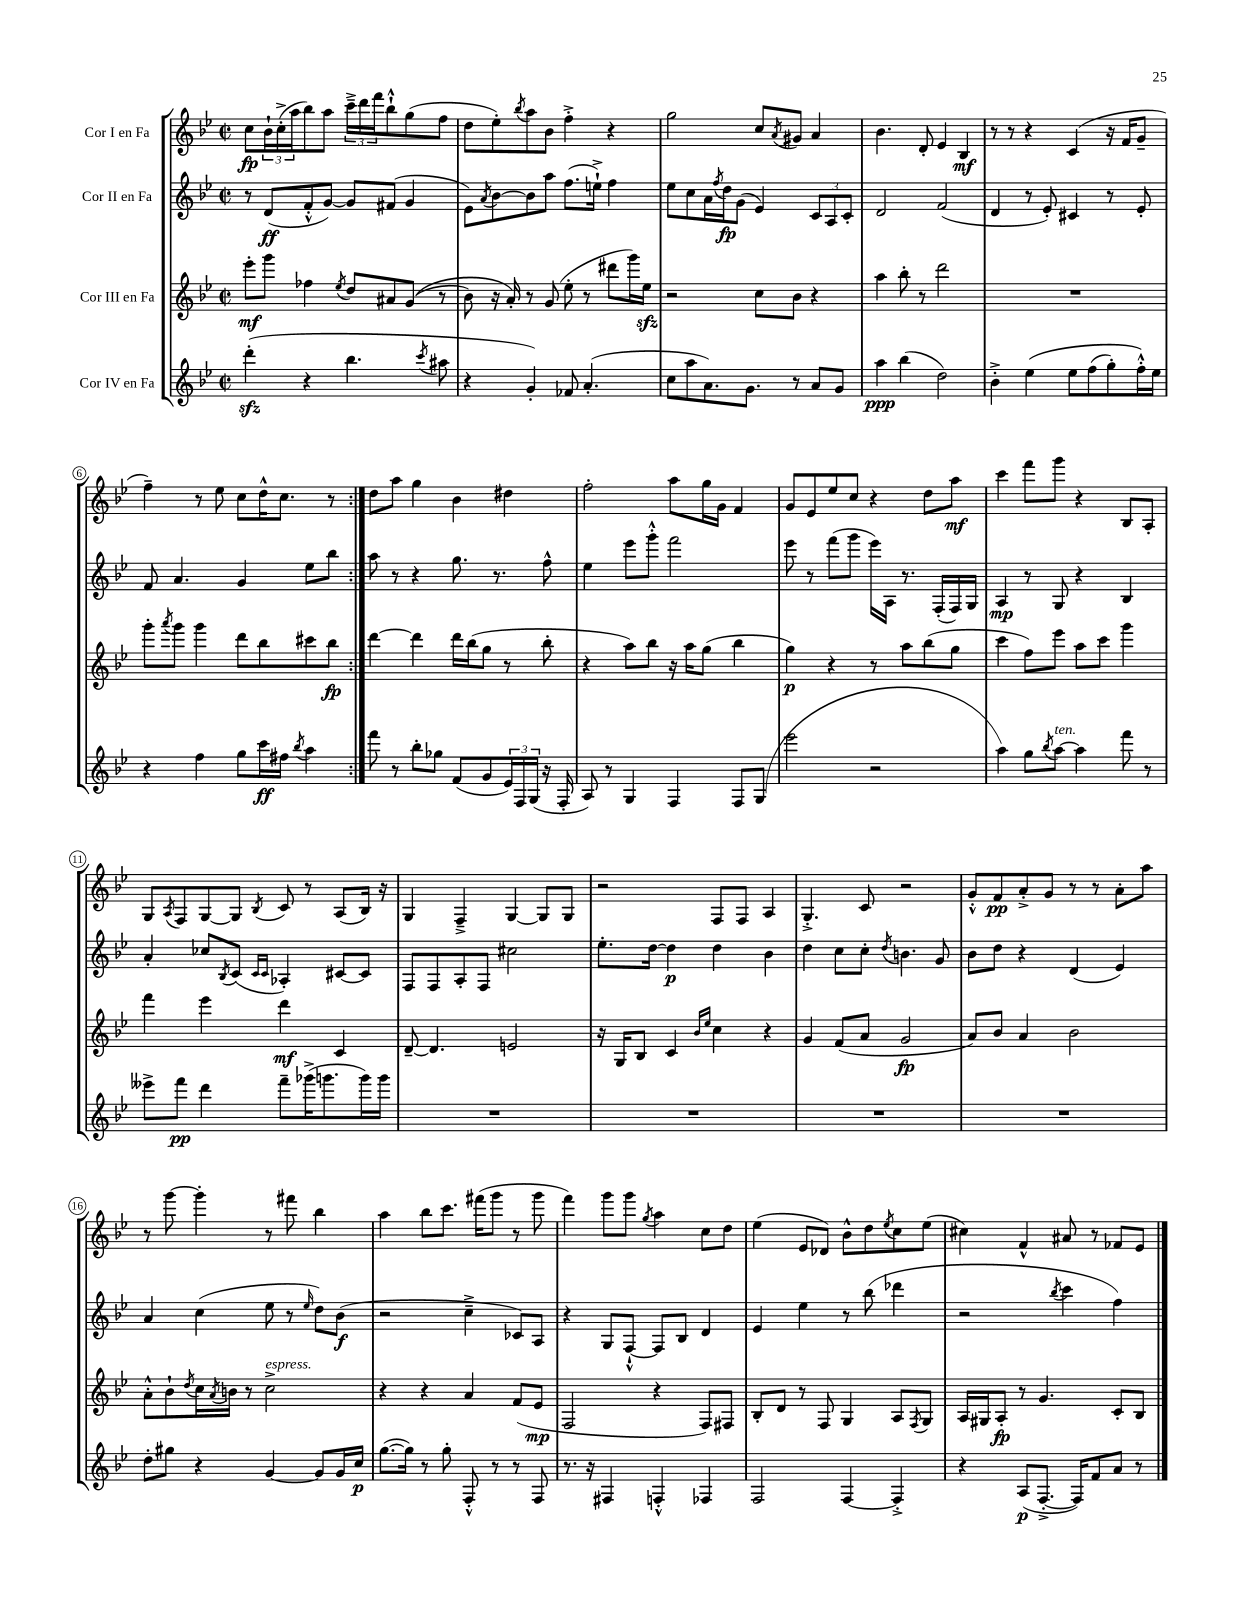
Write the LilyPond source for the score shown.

<<
\new StaffGroup <<
\new Staff = "s0" \with { instrumentName = "Cor I en Fa" } {
    \clef treble \key bes \major \defaultTimeSignature \time 2/2
    \repeat volta 2 { c''8\fp \tuplet 3/2 { bes'16-! c''16-.->( a''16 } bes''8) a''8 \tuplet 3/2 { c'''16---> d'''16 f'''16 } bes''8-!-^ g''8( f''8 |
    d''8 ees''8-.) \acciaccatura { bes''8 } a''8 bes'8 f''4-.-> r4 |
    g''2 c''8 \acciaccatura { a'8 } gis'8 a'4 |
    bes'4. d'8-. ees'4 bes4\mf |
    r8 r8 r4 c'4( r16 f'16 g'8-- |
    f''4--) r8 ees''8 c''8 d''16-^ c''8. r8 | }
    d''8 a''8 g''4 bes'4 dis''4 |
    f''2-. a''8 g''16 g'16 f'4 |
    g'8 ees'8 ees''8 c''8 r4 d''8 a''8\mf |
    c'''4 f'''8 g'''8 r4 bes8 a8-. |
    g8 \acciaccatura { a8 } f8 g8~ g8 \acciaccatura { bes8 } c'8 r8 a8( bes16) r16 |
    g4 f4---> g4~ g8 g8 |
    r2 f8 f8 a4 |
    g4.-.-> c'8 r2 |
    g'8-.-^ f'8\pp a'8-.-> g'8 r8 r8 a'8-. a''8 |
    r8 g'''8~ g'''4-. r8 fis'''8 bes''4 |
    a''4 bes''8 c'''8. fis'''16( g'''8 r8 g'''8 |
    f'''4) g'''8 g'''8 \acciaccatura { g''8 } a''4 c''8 d''8 |
    ees''4( ees'8 des'8) bes'8-^ d''8 \acciaccatura { ees''8 } c''8 ees''8( |
    cis''4) f'4-^ ais'8 r8 fes'8 ees'8 \bar "|." |
}
\new Staff = "s1" \with { instrumentName = "Cor II en Fa" } {
    \clef treble \key bes \major \defaultTimeSignature \time 2/2
    \repeat volta 2 { r8 d'8\ff( f'8-.-^ g'8~) g'8 fis'8( g'4 |
    ees'8) \acciaccatura { a'8 } bes'8~ bes'8 a''8 f''8.( e''16-!->) f''4 |
    ees''8 c''8 a'16 \acciaccatura { f''8 } d''16\fp g'8( ees'4) \tuplet 3/2 { c'8 a8 c'8-. } |
    d'2 f'2( |
    d'4 r8 ees'8-.) cis'4 r8 ees'8-. |
    f'8 a'4. g'4 ees''8 bes''8 | }
    a''8 r8 r4 g''8. r8. f''8-^ |
    ees''4 ees'''8 g'''8-.-^ f'''2 |
    ees'''8 r8 f'''8( g'''8 ees'''16) a16 r8. f16-.( f16) g16 |
    a4\mp r8 g8 r4 bes4 |
    a'4-. ces''8 \acciaccatura { bes8 } c'8( \grace { c'16 c'16 } aes4-.) cis'8~ cis'8 |
    f8 f8 a8-. f8 cis''2 |
    ees''8.-. d''16~ d''4\p d''4 bes'4 |
    d''4 c''8 c''8-. \acciaccatura { d''8 } b'4. g'8 |
    bes'8 d''8 r4 d'4( ees'4) |
    a'4 c''4( ees''8 r8 \grace { ees''16 } d''8) bes'8\f( |
    r2 c''4---> ces'8) a8 |
    r4 g8 f8~-!-^ f8 bes8 d'4 |
    ees'4 ees''4 r8 bes''8( des'''4 |
    r2 \acciaccatura { bes''8 } c'''4 f''4) \bar "|." |
}
\new Staff = "s2" \with { instrumentName = "Cor III en Fa" } {
    \clef treble \key bes \major \defaultTimeSignature \time 2/2
    \repeat volta 2 { ees'''8-.\mf g'''8 fes''4 \acciaccatura { ees''8 } d''8 ais'8 g'8(\( r8 |
    bes'8) r16 a'16-.\) r8 g'8( ees''8-. r8 dis'''8 g'''16) ees''16\sfz |
    r2 c''8 bes'8 r4 |
    a''4 bes''8-. r8 d'''2 |
    R1 |
    g'''8-. \acciaccatura { a'''8 } g'''8 g'''4 d'''8 bes''8 cis'''8 bes''8\fp | }
    d'''4~ d'''4 d'''16 bes''16( g''8 r8 bes''8-. |
    r4 a''8) bes''8 r16 a''16 g''8( bes''4 |
    g''4\p) r4 r8 a''8 bes''8( g''8 |
    c'''4 f''8) ees'''8 a''8 c'''8 g'''4 |
    f'''4 ees'''4 d'''4\mf c'4 |
    d'8~-- d'4. e'2 |
    r16 g16 bes8 c'4 \grace { bes'16 ees''16 } c''4 r4 |
    g'4 f'8( a'8 g'2\fp |
    a'8) bes'8 a'4 bes'2 |
    a'8-.-^ bes'8-! \acciaccatura { d''8 } c''16 \acciaccatura { a'8 } b'16 r8 c''2->^\markup { \italic "espress." } |
    r4 r4 a'4 f'8( ees'8\mp |
    f2 r4 f8) fis8 |
    bes8-. d'8 r8 f8 g4 a8 \acciaccatura { f8 } g8 |
    a16 gis16 a8-.\fp r8 g'4. c'8-. bes8 \bar "|." |
}
\new Staff = "s3" \with { instrumentName = "Cor IV en Fa" } {
    \clef treble \key bes \major \defaultTimeSignature \time 2/2
    \repeat volta 2 { d'''4-.\sfz( r4 bes''4. \acciaccatura { c'''8 } ais''8 |
    r4 g'4-.) fes'8 a'4.-.( |
    c''8 a''8 a'8.) g'8. r8 a'8 g'8 |
    a''4\ppp bes''4( d''2) |
    bes'4-.-> ees''4\( ees''8 f''8( g''8-.) f''16-.-^\) ees''16 |
    r4 f''4 g''8 c'''16\ff fis''16 \acciaccatura { bes''8 } a''4 | }
    f'''8 r8 bes''8-. ges''8 f'8( g'8 \tuplet 3/2 { ees'16) f16 g16( } r16 f16-. |
    a8) r8 g4 f4 f8 g8( |
    ees'''2 r2 |
    a''4) g''8 \acciaccatura { bes''8 } a''8~^\markup { \italic "ten." } a''4 f'''8 r8 |
    eeses'''8-> f'''8\pp d'''4 f'''8-- ges'''16->( g'''8. g'''16) g'''16 |
    R1 |
    R1 |
    R1 |
    R1 |
    d''8-. gis''8 r4 g'4~ g'8 g'16 c''16\p |
    g''8.~( g''16) r8 g''8-. f8-.-^ r8 r8 f8 |
    r8. r16 fis4 f4-.-^ fes4 |
    f2 f4~ f4-.-> |
    r4 a8\p( f8.~-.-> f16) f'8 a'8 r8 \bar "|." |
}
>>
>>
\layout { \context { \Score \override BarNumber.stencil = #(make-stencil-circler 0.1 0.3 ly:text-interface::print) } }
